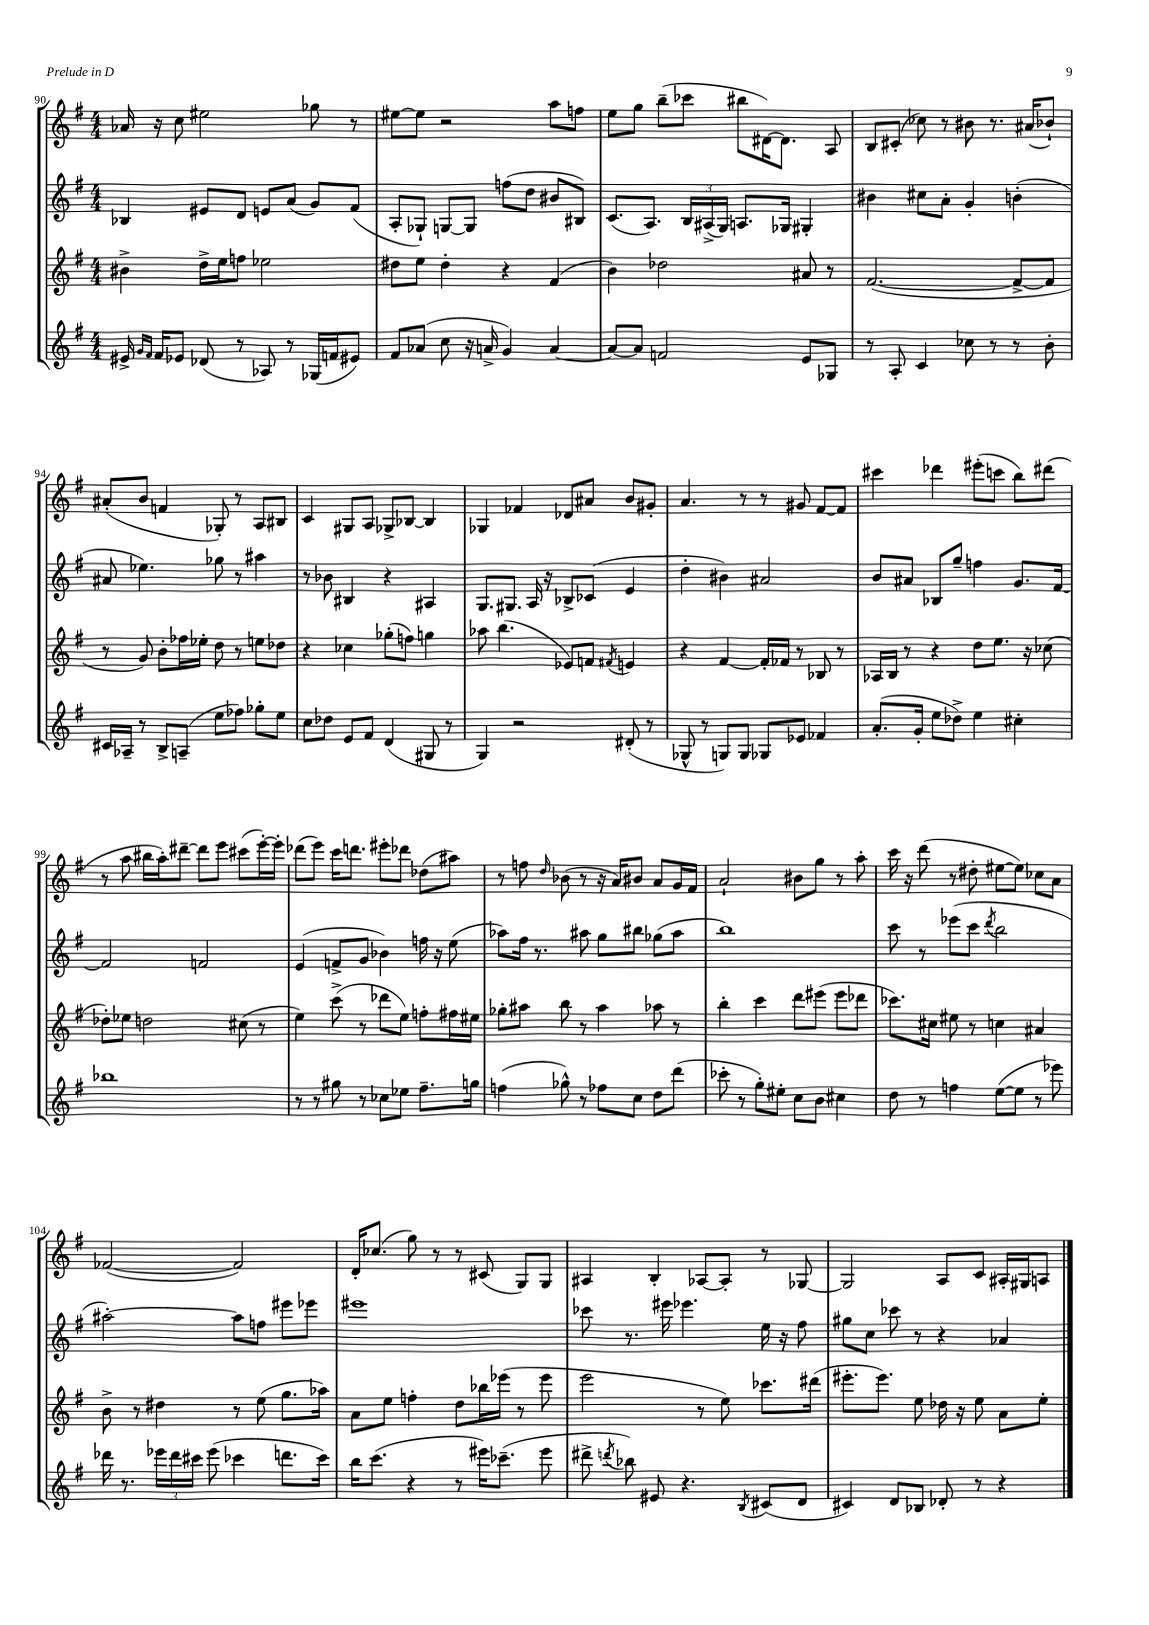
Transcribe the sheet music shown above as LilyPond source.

<<
\new StaffGroup <<
\new Staff = "s0" {
    \clef treble \key g \major \numericTimeSignature \time 4/4
    \autoBeamOff aes'16 r16 c''8 eis''2 ges''8 r8 |
    eis''8[~ eis''8] r2 a''8[ f''8] |
    e''8[ g''8] b''8[--( ces'''8] bis''8[ dis'16~) dis'8.] a8 |
    b8[ cis'8]-.( ces''8) r8 bis'8 r8. ais'16[( bes'8]-!) |
    ais'8[-.( b'8] f'4 ges8-.) r8 a8[ bis8] |
    c'4 gis8[ a8] ges8[-> bes8]~ bes4 |
    ges4 fes'4 des'8[ ais'8] b'8[ gis'8]-. |
    a'4. r8 r8 gis'8 fis'8[~ fis'8] |
    cis'''4 des'''4 eis'''8[-.( c'''8] b''8[) dis'''8]( |
    r8 a''8 bis''16[ a''16-.) dis'''8]~-- dis'''8[ e'''8] cis'''8[( e'''16~-.) e'''16]-. |
    des'''8[( e'''8]) c'''16[ d'''8.] eis'''8[-. des'''8] des''8[( ais''8]) |
    r8 f''8 \grace { d''16 } bes'8( r8 r16 a'16[) bis'8] a'8[ g'16 fis'16] |
    a'2-! bis'8[ g''8] r8 a''8-. |
    c'''16 r16 d'''8( r8 dis''8-. eis''8[~ eis''8]) ces''8[ a'8] |
    fes'2~( fes'2) |
    d'16[-. ces''8.]( g''8) r8 r8 cis'8( g8[) g8] |
    ais4 b4-. aes8[~ aes8]-. r8 ges8~ |
    ges2 a8[ c'8] ais16[-. gis16 a8] \bar "|." |
}
\new Staff = "s1" {
    \clef treble \key g \major \numericTimeSignature \time 4/4
    \autoBeamOff bes4 eis'8[ d'8] e'8[ a'8]( g'8[) fis'8]( |
    a8[-. ges8]-!) g8[~ g8] f''8[( d''8] bis'8[ bis8]) |
    c'8.[( a8.]) \tuplet 3/2 { b16[ ais16->( g16]) } a8.[ ges16] gis4-. |
    bis'4 cis''8[ a'8]-. g'4-. b'4-.( |
    ais'8 ees''4.) ges''8 r8 ais''4 |
    r8 bes'8 bis4 r4 ais4 |
    g8.[ gis8.] a16 r16 bes8[-> ces'8]( e'4 |
    d''4-. bis'4) ais'2 |
    b'8[ ais'8] bes8[ g''8]-- f''4 g'8.[ fis'16]~ |
    fis'2 f'2 |
    e'4( f'8[-> g'8] bes'4) f''16 r16 e''8( |
    aes''8[) fis''16] r8. ais''8 g''8[ bis''8] ges''8[( ais''8] |
    b''1) |
    c'''8 r8 ees'''8[( c'''8] \acciaccatura { d'''8 } b''2 |
    ais''2~-.) ais''8[ f''8] eis'''8[ ees'''8] |
    eis'''1 |
    ces'''8 r8. eis'''16 ees'''4. e''16 r16 fis''8 |
    gis''8[ c''8] ces'''8 r8 r4 aes'4 \bar "|." |
}
\new Staff = "s2" {
    \clef treble \key g \major \numericTimeSignature \time 4/4
    \autoBeamOff bis'4-> d''16[-> e''16 f''8] ees''2 |
    dis''8[ e''8] dis''4-. r4 fis'4( |
    b'4) des''2 ais'8 r8 |
    fis'2.~( fis'8[~-> fis'8] |
    r8 g'8) b'8[-. fes''16 ees''16]-. d''8 r8 e''8[ des''8] |
    r4 ces''4 ges''8[-.( f''8]) g''4 |
    aes''8 b''4.( ees'8[) f'8] \acciaccatura { fis'8 } e'4 |
    r4 fis'4~ fis'16[-. fes'16] r8 bes8 r8 |
    aes16[ b16] r8 r4 d''8[ e''8.] r16 ces''8( |
    des''8[-.) ees''8] d''2 cis''8( r8 |
    e''4) c'''8->( r8 des'''8[ e''8]) f''8[-. fis''16 eis''16] |
    ges''8[-. ais''8] b''8 r8 ais''4 aes''8 r8 |
    b''4-. c'''4 d'''8[ eis'''8]( eis'''8[ des'''8] |
    ces'''8.[) cis''16] eis''8 r8 c''4 ais'4 |
    b'8-> r8 dis''4 r8 e''8( g''8.[ aes''16]) |
    a'8[ e''8] f''4-. d''8[ bes''16 ees'''16]( r8 ees'''8 |
    e'''2 r8 e''8) ces'''8.[ dis'''16]( |
    eis'''8.[-. eis'''8.]) e''8 des''16 r16 e''8 a'8[ e''8]-. \bar "|." |
}
\new Staff = "s3" {
    \clef treble \key g \major \numericTimeSignature \time 4/4
    \autoBeamOff eis'16-> \grace { g'16[ fis'16] } fis'16[ ees'8] des'8( r8 aes8) r8 ges16[( f'16 eis'8]) |
    fis'8[ aes'8]( c''8 r16 a'16-> g'4) a'4~ |
    a'8[~ a'8] f'2 e'8[ ges8] |
    r8 a8-. c'4 ces''8 r8 r8 b'8-. |
    cis'16[ aes16]-- r8 b8[-> a8]--( e''8[ fes''8]) ges''8[-. e''8] |
    c''8[ des''8] e'8[ fis'8] d'4( gis8 r8 |
    g4) r2 dis'8-.( r8 |
    ges8-^ r8 g8[) g8] ges8[ ees'8] fes'4 |
    a'8.[-.( g'16]-. e''8[ des''8]->) e''4 cis''4-. |
    bes''1 |
    r8 r8 gis''8 r8 ces''8[ ees''8] fis''8.[-- g''16] |
    f''4( ges''8-^) r8 fes''8[ c''8] d''8[ d'''8]( |
    ces'''8-. r8 g''8[-.) eis''8]-. c''8[ b'8] cis''4 |
    d''8 r8 f''4 e''8[~( e''8] r8 ees'''8) |
    des'''16 r8. \tuplet 3/2 { ees'''16[ des'''16 cis'''16] } ees'''8( ces'''4 d'''8.[ ces'''16]) |
    b''16[ c'''8.]( r4 r8 eis'''16[) ces'''8.]--( eis'''8 |
    dis'''8-> \acciaccatura { d'''8 } bes''8) eis'8 r4. \acciaccatura { b8 } cis'8[( d'8] |
    cis'4) d'8[ bes8] des'8-. r8 r4 \bar "|." |
}
>>
>>
\layout { \context { \Score currentBarNumber = #90 } }
